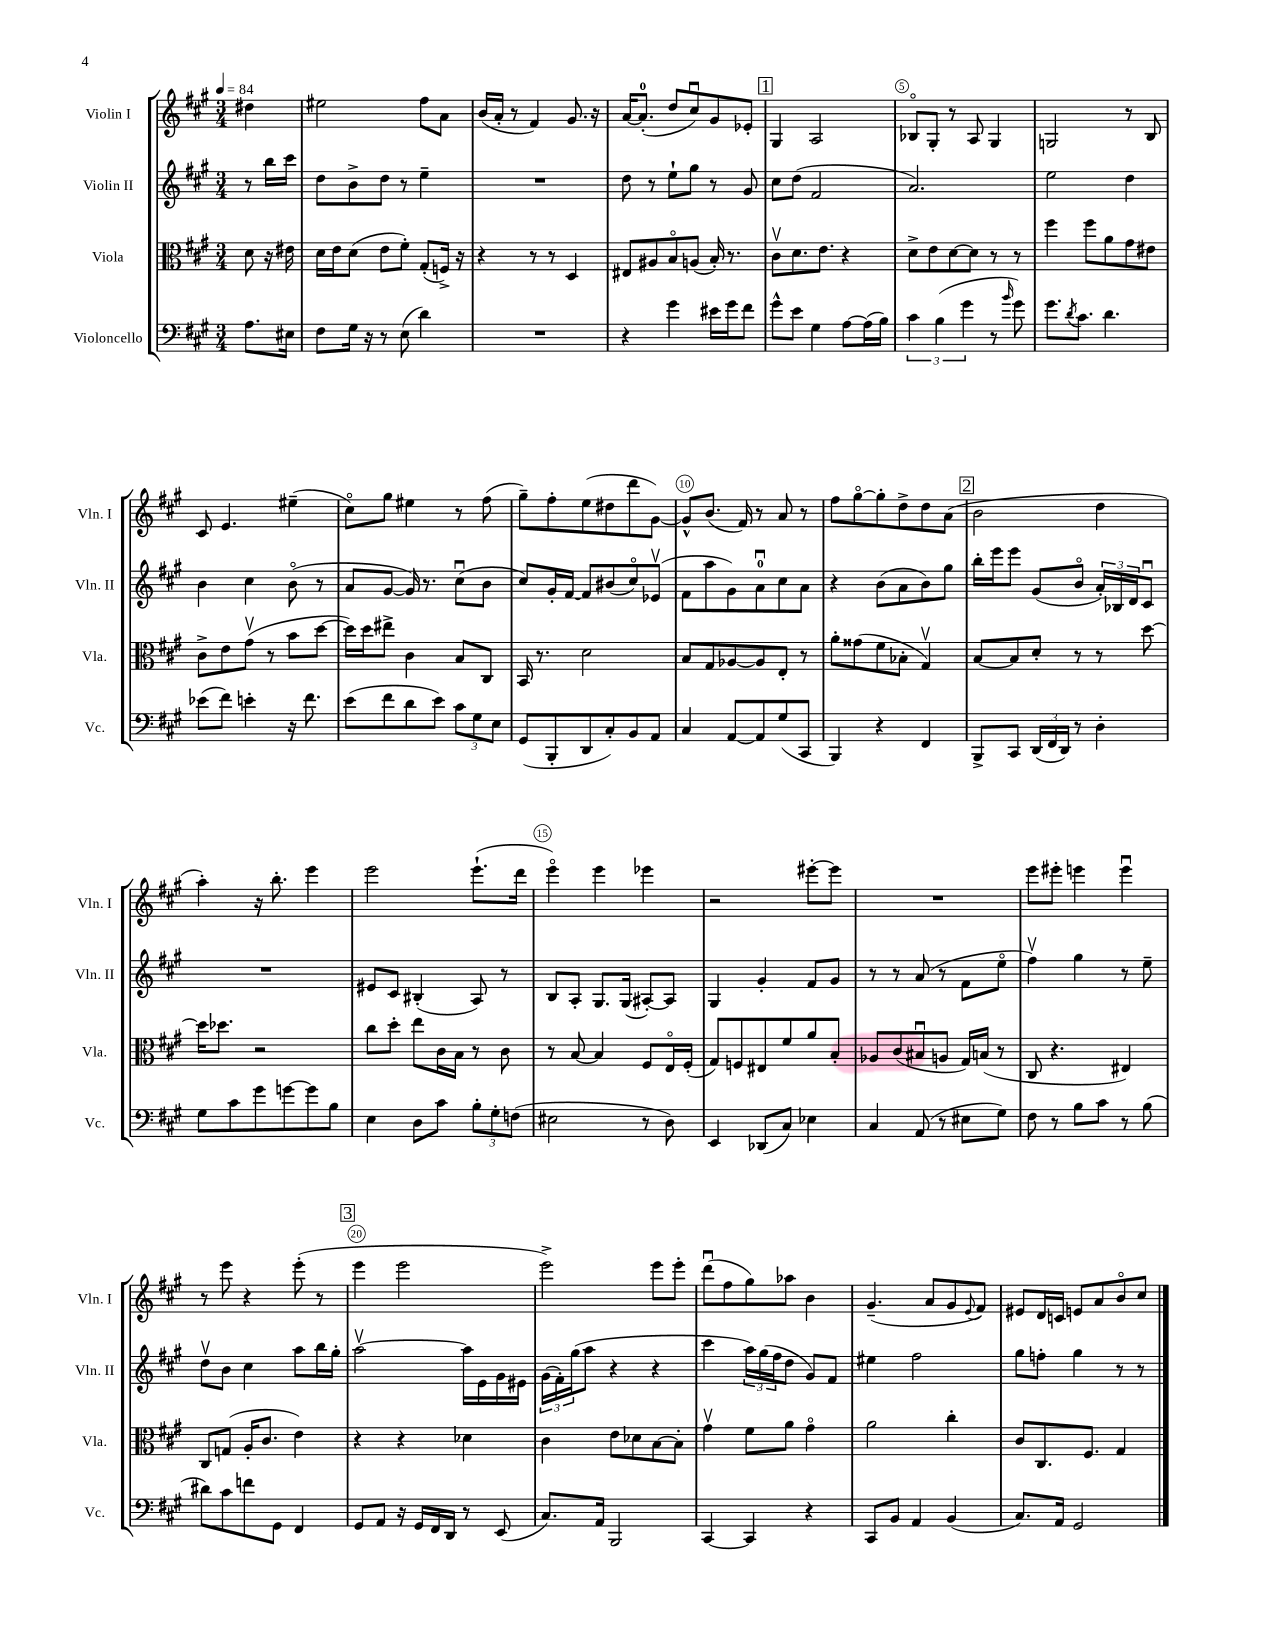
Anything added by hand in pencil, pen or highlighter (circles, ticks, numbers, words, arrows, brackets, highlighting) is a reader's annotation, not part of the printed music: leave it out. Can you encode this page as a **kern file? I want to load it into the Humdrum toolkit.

**kern	**kern	**kern	**kern
*staff4	*staff3	*staff2	*staff1
*clefF4	*clefC3	*clefG2	*clefG2
*k[f#c#g#]	*k[f#c#g#]	*k[f#c#g#]	*k[f#c#g#]
*M3/4	*M3/4	*M3/4	*M3/4
*MM84	*MM84	*MM84	*MM84
8.A	8d	8r	4dd#
.	16r	16bb	.
16E#	16e#	16ccc#	.
=	=	=	=
8F#	16d	8dd	2ee#
.	16e	.	.
16G#	(8d	8b^	.
16r	.	.	.
8r	8e	8dd	.
(8E	8f#')	8r	.
4d)	(8G#'	4ee~	8ff#
.	16F^)	.	8a
.	16r	.	.
=	=	=	=
2.r	4r	2.r	(16b
.	.	.	16a'
.	.	.	8r
.	8r	.	4f#)
.	8r	.	.
.	4D	.	8.g#
.	.	.	16r
=	=	=	=
4r	8E#	8dd	[16a
.	.	.	(8.a']
.	8A#	8r	.
4g#	8Bo	8ee`	8dd
.	(8A	8gg#	8cc#u)
16e#	16B')	8r	8g#
16g#	8.r	.	.
8f#	.	8g#	8e-'
=	=	=	=
8g#^^	8c#v	8cc#	4G#
8e	8.d	(8dd	.
4G#	.	2f#	2A
.	8.e	.	.
[8A	4r	.	.
(16A]	.	.	.
16B)	.	.	.
=	=	=	=
6c#	8d^	2.a)	8B-o
.	8e	.	8G#'
(6B	.	.	.
.	[8d	.	8r
6g#	.	.	.
.	8d]	.	8A
8r	8r	.	4G#
16qqb	.	.	.
8g#)	8r	.	.
=	=	=	=
8.g#	4ff#	2ee	2G
8qd	.	.	.
8.c#	.	.	.
.	8ff#	.	.
4.d	8a	.	.
.	8g#	4dd	8r
.	8e#	.	8B
=	=	=	=
(8e-	8c#^	4b	8c#
8f#)	8e	.	4.e
4e'	(8g#v	4cc#	.
.	8r	.	.
16r	8b	(8bo	(4ee#~
8.f#	.	.	.
.	[8dd	8r	.
=	=	=	=
(8e	16dd])	8a	8cc#o)
.	16dd	.	.
8f#	8ee#^	[8g#	8gg#
8d	4c#	16g#])	4ee#
.	.	8.r	.
8e)	.	.	.
12c#	8B	(8cc#u	8r
12G#	.	.	.
.	8C#	8b	(8ff#
12E	.	.	.
=	=	=	=
(8GG#	16BB	8cc#)	8gg#~)
.	8.r	.	.
8BBB'	.	16g#'	8ff#'
.	.	[16f#	.
8DD	2d	8f#]	(8ee
8C#')	.	(8b#	8dd#
8BB	.	8cc#o)	8ddd
8AA	.	(8e-v	[8g#)
=	=	=	=
4C#	8B	8f#	8g#^^]
.	8G#	8aa	(8.b
[8AA	[8A-	8g#)	.
.	.	.	16f#)
8AA]	8A-]	8au	8r
(8G#	8E'	8cc#	8a
8CC#	8r	8a	8r
=	=	=	=
4BBB)	8a'	4r	8ff#
.	(8g##	.	[8gg#o
4r	8f#	(8b	8gg#']
.	8B-'	8a	8dd^
4FF#	4G#v)	8b)	8dd
.	.	8gg#	(8a
=	=	=	=
8BBB^	[8B	16bb'	2b
.	.	16eee	.
8CC#	8B]	8eee	.
(24DD	8d'	(8g#	.
24FF#	.	.	.
24DD)	.	.	.
8r	8r	8bo	.
4D'	8r	24a')	4dd
.	.	24B-	.
.	.	24d	.
.	[8dd	8c#u	.
=	=	=	=
8G#	16dd]	2.r	4aa')
.	8.dd-	.	.
8c#	.	.	.
8g#	2r	.	16r
.	.	.	8.bb'
[8g	.	.	.
8g]	.	.	4eee
8B	.	.	.
=	=	=	=
4E	8cc#	8e#	2eee
.	8dd'	8c#	.
8D	8ee	(4B#'	.
8c#	16c#	.	.
.	16B	.	.
12B'	8r	8A)	(8.eee`
12G#'	.	.	.
.	8c#	8r	.
(12F	.	.	.
.	.	.	16ddd
=	=	=	=
2E#	8r	8B	4eeeo)
.	[8B	8A'	.
.	4B]	8.G#	4eee
.	.	(16G#	.
8r	8F#	[8A#')	4eee-
8D)	16Eo	8A#]	.
.	(16F#'	.	.
=	=	=	=
4EE	8G#)	4G#	2r
.	8F	.	.
(8DD-	8E#	4g#'	.
8C#)	8f#	.	.
4E-	8a	8f#	[8eee#'
.	8B'	8g#	8eee#]
=	=	=	=
4C#	8A-	8r	2.r
.	(8c#	8r	.
(8AA	8B#u	(8a	.
8r	8A	8r	.
8E#	16G#)	8f#	.
.	(16B	.	.
8G#)	8r	8eeo	.
=	=	=	=
8F#	8C#	4ff#v)	8eee
8r	4.r	.	8eee#'
8B	.	4gg#	4eee
8c#	.	.	.
8r	4E#)	8r	4eeeu
(8B	.	8ee~	.
=	=	=	=
8d#)	8C#	8ddv	8r
8c#	(8G	8b	8eee
8f	16A'	4cc#	4r
.	8.c#	.	.
8GG#	.	.	.
4FF#	4e)	8aa	(8eee'
.	.	16bb	8r
.	.	16gg#'	.
=	=	=	=
8GG#	4r	[2aav	4eee
8AA	.	.	.
16r	4r	.	2eee
16GG#	.	.	.
16FF#	.	.	.
16DD	.	.	.
8r	4d-	16aa]	.
.	.	16e	.
(8EE	.	16g#	.
.	.	16e#	.
=	=	=	=
8.C#)	4c#	(24g#	2eee^)
.	.	24f#')	.
.	.	(24gg#	.
.	.	8aa	.
16AA	.	.	.
2BBB	8e	4r	.
.	8d-	.	.
.	[8B	4r	8eee
.	8B']	.	8eee'
=	=	=	=
[4CC#	4g#v	4ccc#	(8dddu
.	.	.	8ff#
4CC#]	8f#	24aa)	8gg#)
.	.	(24gg#	.
.	.	24ff#	.
.	8a	8dd	8aa-
4r	4g#o	8g#)	4b
.	.	8f#	.
=	=	=	=
8CC#	2a	4ee#	(4.g#~
8BB	.	.	.
4AA	.	2ff#	.
.	.	.	8a
(4BB	4cc#'	.	8g#
.	.	.	8qqe
.	.	.	8f#)
=	=	=	=
8.C#)	8c#	8gg#	8e#
.	8.C#	8ff'	16d
16AA	.	.	16c
2GG#	.	4gg#	8e
.	8.F#	.	.
.	.	.	8a
.	4G#	8r	8bo
.	.	8r	8cc#
==	==	==	==
*-	*-	*-	*-
